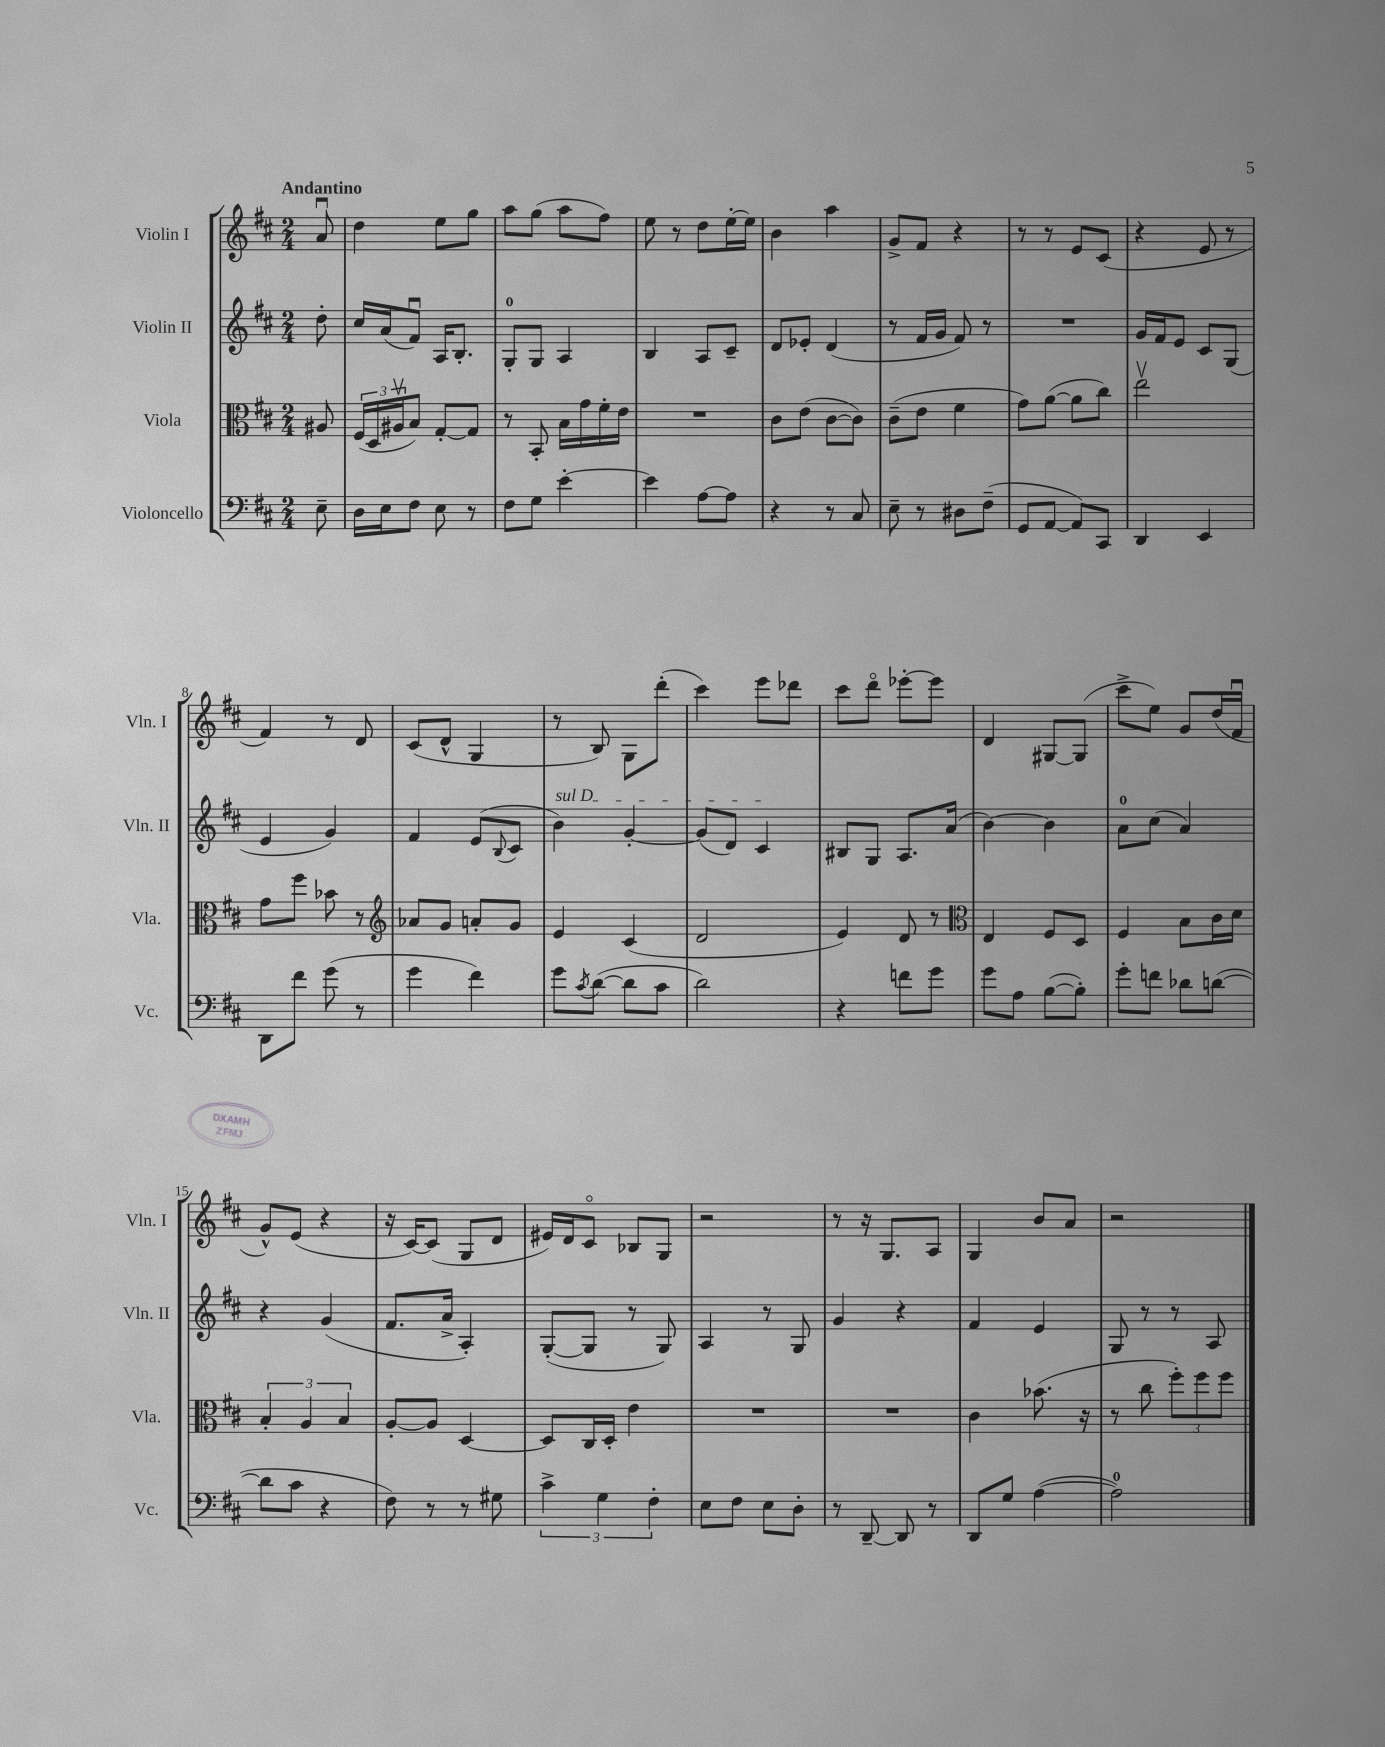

**kern	**kern	**kern	**kern
*staff4	*staff3	*staff2	*staff1
*clefF4	*clefC3	*clefG2	*clefG2
*k[f#c#]	*k[f#c#]	*k[f#c#]	*k[f#c#]
*M2/4	*M2/4	*M2/4	*M2/4
8E~	8A#	8dd'	8au
=	=	=	=
16D	(24F#	16cc#	4dd
.	24D	.	.
16E	.	(16a	.
.	24A#v	.	.
8F#	8B)	8f#u)	.
8E	[8G'	16A	8ee
.	.	8.B'	.
8r	8G]	.	8gg
=	=	=	=
8F#	8r	8G'	8aa
8G	8BB'	8G	(8gg
[4e'	16B	4A	8aa
.	16g	.	.
.	16f#'	.	8ff#)
.	16e	.	.
=	=	=	=
4e]	2r	4B	8ee
.	.	.	8r
[8A	.	8A	8dd
8A]	.	8c#~	[16ee'
.	.	.	16ee]
=	=	=	=
4r	8c#	8d	4b
.	(8e	8e-'	.
8r	[8c#	(4d	4aa
8C#	8c#])	.	.
=	=	=	=
8E~	(8c#~	8r	8g^
8r	8e	16f#	8f#
.	.	16g	.
8D#	4f#	8f#)	4r
(8F#~	.	8r	.
=	=	=	=
8GG	8g)	2r	8r
[8AA	([8a	.	8r
8AA])	8a]	.	8e
8CC#	8cc#)	.	(8c#
=	=	=	=
4DD	2eev	16g	4r
.	.	16f#	.
.	.	8e	.
4EE	.	8c#	8e
.	.	(8G	8r
=	=	=	=
8DD	8g	4e	4f#)
8f#	8ff#	.	.
(8g	8b-	4g)	8r
8r	8r	.	8d
=	=	=	=
*	*clefG2	*	*
4g	8a-	4f#	(8c#
.	8g	.	8d^^
4f#)	8a'	(8e	4G
.	.	8qqB	.
.	8g	8c#	.
=	=	=	=
8g	4e	4b)	8r
8qc#	.	.	.
([8d	.	.	8B)
8d]	(4c#	[4g'	8G
8c#	.	.	(8ddd'
=	=	=	=
2d)	2d	(8g]	4ccc#)
.	.	8d)	.
.	.	4c#	8eee
.	.	.	8ddd-
=	=	=	=
4r	4e)	8B#	8ccc#
.	.	8G	8dddo
8f	8d	8.A	[8eee-'
8g	8r	.	8eee-]
.	.	(16a	.
=	=	=	=
*	*clefC3	*	*
8g	4E	[4b)	4d
8A	.	.	.
([8B	8F#	4b]	[8G#
8B'])	8D	.	(8G#]
=	=	=	=
8g'	4F#	8a	8ccc#^
8f	.	(8cc#	8ee)
8d-	8B	4a)	8g
([8d	16c#	.	(16dd
.	16d	.	16f#u
=	=	=	=
8d]	6B'	4r	8g^^)
8c#	.	.	(8e
.	6A	.	.
4r	.	(4g	4r
.	6B	.	.
=	=	=	=
8F#)	[8A'	8.f#	16r
.	.	.	[16c#)
8r	8A]	.	(8c#]
.	.	16a^	.
8r	[4D	4A')	8G
8G#	.	.	8d
=	=	=	=
6c#^	8D]	([8G'	16e#)
.	.	.	16d
.	16C#	8G]	8c#o
6G	.	.	.
.	16D'	.	.
.	4e	8r	8B-
6F#'	.	.	.
.	.	8G)	8G
=	=	=	=
8E	2r	4A	2r
8F#	.	.	.
8E	.	8r	.
8D'	.	8G	.
=	=	=	=
8r	2r	4g	8r
[8DD~	.	.	16r
.	.	.	8.G
8DD]	.	4r	.
8r	.	.	8A
=	=	=	=
8DD	4c#	4f#	4G
8G	.	.	.
([4A	(8.b-	4e	8b
.	.	.	8a
.	16r	.	.
=	=	=	=
2A])	8r	8G	2r
.	8cc#	8r	.
.	12ff#')	8r	.
.	12ff#	.	.
.	.	8A	.
.	12ff#	.	.
==	==	==	==
*-	*-	*-	*-
